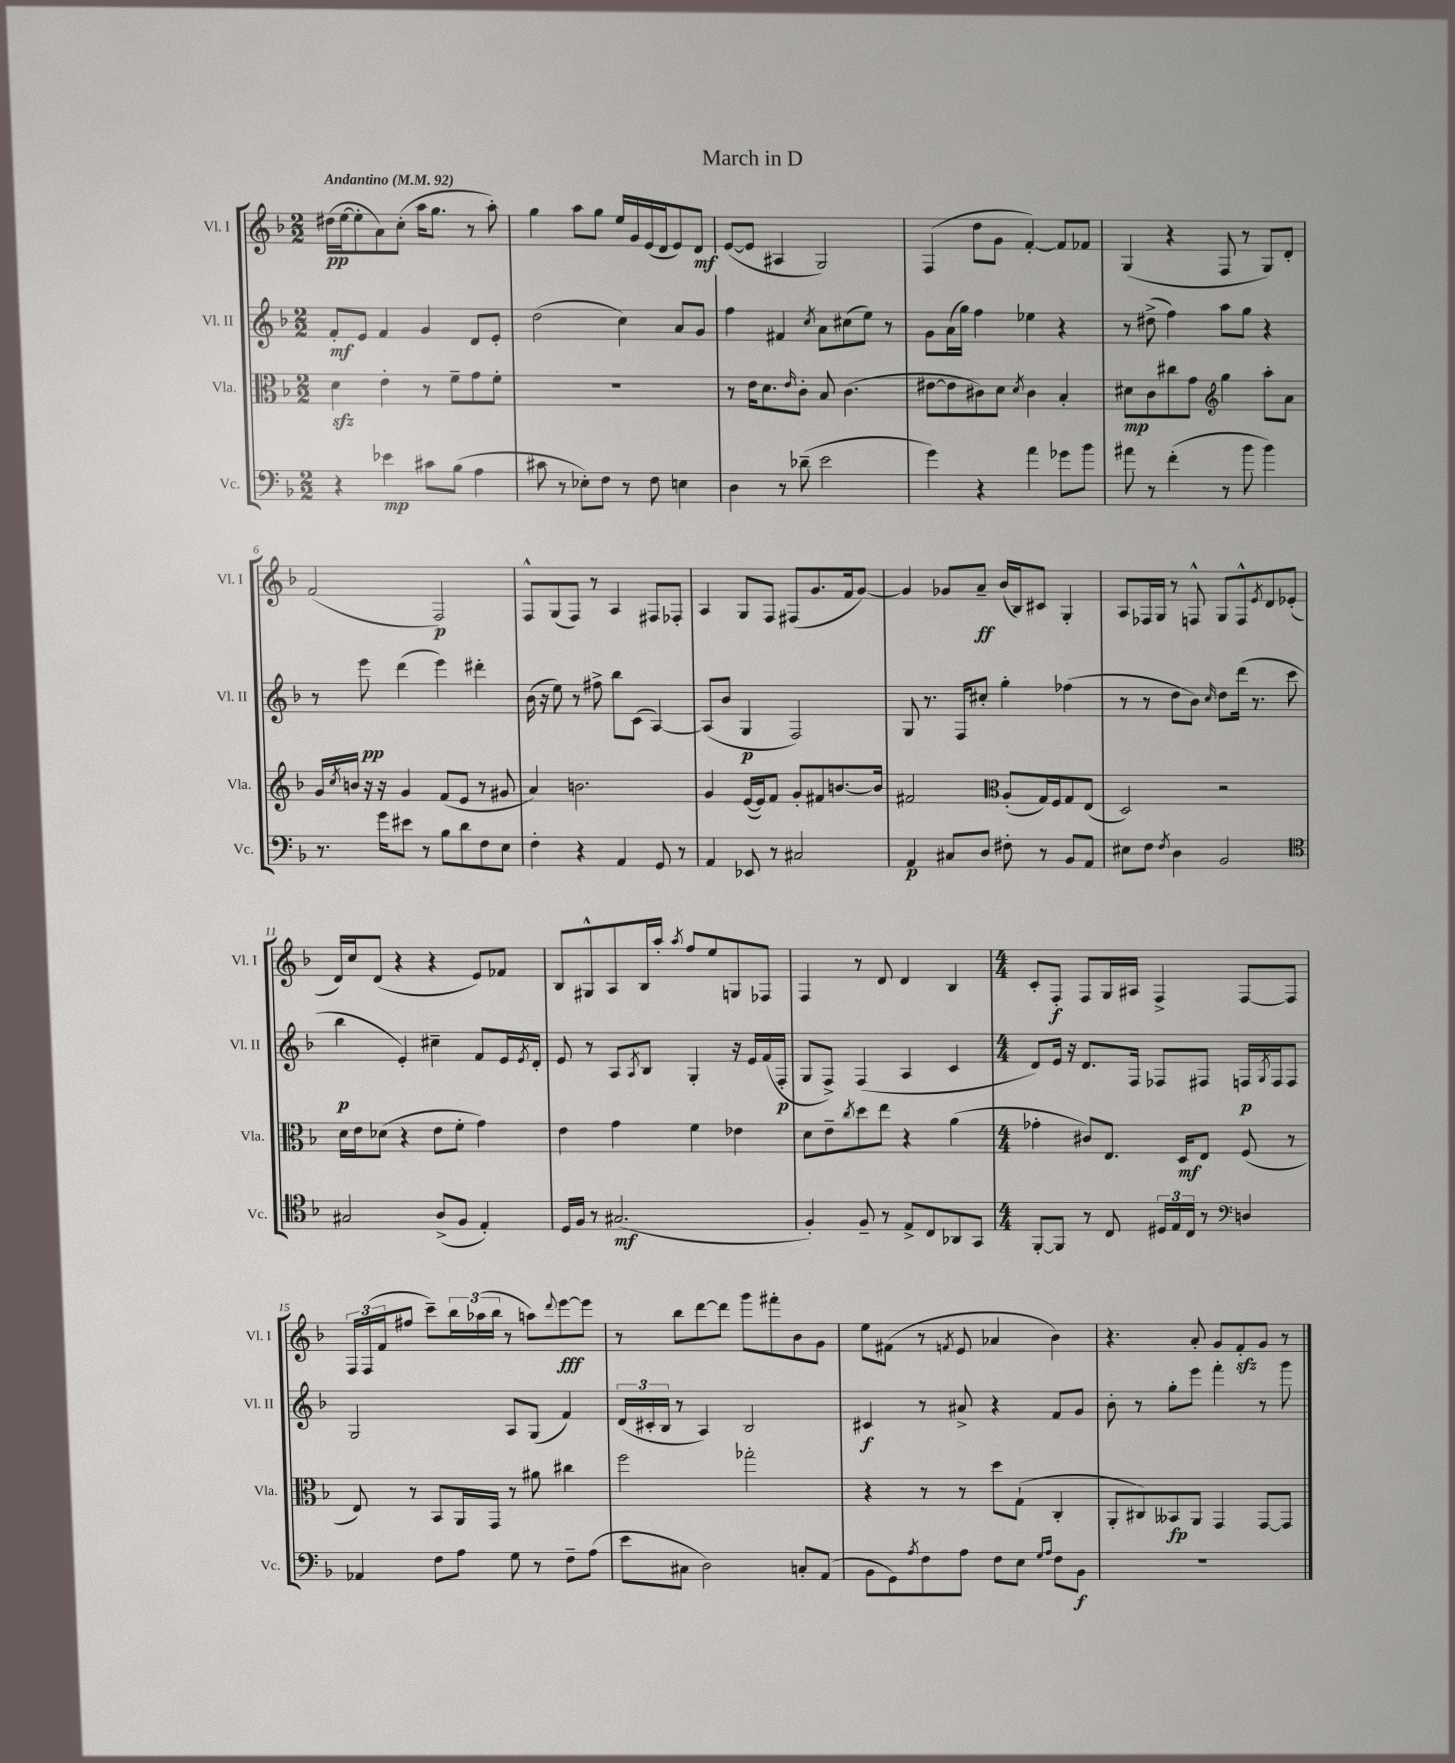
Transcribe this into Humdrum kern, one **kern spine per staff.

**kern	**dynam	**kern	**dynam	**kern	**dynam	**kern	**dynam
*part4	*part4	*part3	*part3	*part2	*part2	*part1	*part1
*staff4	*staff4	*staff3	*staff3	*staff2	*staff2	*staff1	*staff1
*I"Vc.	*	*I"Vla.	*	*I"Vl. II	*	*I"Vl. I	*
*I'Vc.	*	*I'Vla.	*	*I'Vl. II	*	*I'Vl. I	*
*clefF4	*	*clefC3	*	*clefG2	*	*clefG2	*
*k[b-]	*	*k[b-]	*	*k[b-]	*	*k[b-]	*
*M2/2	*	*M2/2	*	*M2/2	*	*M2/2	*
*MM92	*	*MM92	*	*MM92	*	*MM92	*
=1	=1	=1	=1	=1	=1	=1	=1
!	!	!	!	!	!	!LO:TX:a:B:t=Andantino	!
4r	.	4dzz\	.	8f'/L	mf	(16dd#X\LL	pp
.	.	.	.	.	.	[16ee\J	.
.	.	.	.	8e/J	.	8ee'\]	.
4e-X\	mp	4e'\	.	4f/	.	8a\)	.
.	.	.	.	.	.	(8cc'\J	.
8c#X\L	.	8r	.	4g/	.	16aa\KL	.
.	.	.	.	.	.	8.gg\J	.
(8B-\J	.	8f~\L	.	.	.	.	.
4A\	.	8g\	.	8d/L	.	8r	.
.	.	8f'\J	.	8e'/J	.	8aa'\)	.
=2	=2	=2	=2	=2	=2	=2	=2
8c#X\	.	1r	.	(2dd\	.	4gg\	.
8r	.	.	.	.	.	.	.
8E-X'\L)	.	.	.	.	.	8aa\L	.
8F\J	.	.	.	.	.	8gg\J	.
8r	.	.	.	4cc\)	.	16ee/LL	.
.	.	.	.	.	.	16g/	.
8F\	.	.	.	.	.	(16e/	.
.	.	.	.	.	.	16d/J	.
4En\	.	.	.	8a/L	.	8e/)	.
.	.	.	.	8g/J	.	8d/J	mf
=3	=3	=3	=3	=3	=3	=3	=3
4D\	.	8r	.	4ff\	.	([8e/L	.
.	.	16e\KL	.	.	.	8e/J]	.
.	.	8.d\	.	.	.	.	.
8r	.	.	.	4f#X/	.	4A#X/	.
.	.	16qqe/	.	.	.	.	.
(8d-X~\	.	8c'\J	.	.	.	.	.
.	.	.	.	8qcc/	.	.	.
2e\	.	8B-/	.	8a\L	.	2G/)	.
.	.	(4.c\	.	(8cc#X\	.	.	.
.	.	.	.	8ee\J)	.	.	.
.	.	.	.	8r	.	.	.
=4	=4	=4	=4	=4	=4	=4	=4
4g\)	.	[8e#X\L	.	8g\L	.	(4F/	.
.	.	8e#\]	.	(16a\L	.	.	.
.	.	.	.	16gg\JJ)	.	.	.
4r	.	8c#X\)	.	4ff\	.	8dd\L	.
.	.	8d\J	.	.	.	8g\J	.
.	.	8qd/	.	.	.	.	.
4a\	.	4c#\	.	4ee-X\	.	[4f'/)	.
8g-X\L	.	4B-'/	.	4r	.	8f/L]	.
8b-\J	.	.	.	.	.	8f-X/J	.
=5	=5	=5	=5	=5	=5	=5	=5
8a#X\	.	8d#X\L	mp	8r	.	(4G/	.
8r	.	8c\	.	(8dd#X^\	.	.	.
(4f'\	.	8cc#X\	.	4ff\)	.	4r	.
.	.	8g\J	.	.	.	.	.
*	*	*clefG2	*	*	*	*	*
8r	.	4gg\	.	8aa\L	.	8F/	.
8b-\	.	.	.	8gg\J	.	8r	.
4b-\)	.	8aa'\L	.	4r	.	8G/L)	.
.	.	8a\J	.	.	.	8d'/J	.
!!LO:LB:g=z
=6	=6	=6	=6	=6	=6	=6	=6
8.r	.	16g/LL	.	8r	.	(2f/	.
.	.	8qcc/	.	.	.	.	.
.	.	16bn/JJ	.	.	.	.	.
.	.	16r	.	8eee\	pp	.	.
16g\KL	.	16r	.	.	.	.	.
8e#X\J	.	4g/	.	(4ddd\	.	.	.
8r	.	.	.	.	.	.	.
8B-\L	.	(8f/L	.	4eee\)	.	2F/)	p
8d\	.	8e/J	.	.	.	.	.
8F\	.	8r	.	4ddd#X'\	.	.	.
8E\J	.	8g#X/	.	.	.	.	.
=7	=7	=7	=7	=7	=7	=7	=7
4F'\	.	4a/)	.	(16b-\	.	8F^^/L	.
.	.	.	.	16r	.	.	.
.	.	.	.	8ee\)	.	(8G/	.
4r	.	2.bn\	.	8r	.	8F/J)	.
.	.	.	.	8ff#X^\	.	8r	.
4AA/	.	.	.	8bb-\L	.	4A/	.
.	.	.	.	(8c\J	.	.	.
8GG/	.	.	.	[4A/)	.	8F#X/L	.
8r	.	.	.	.	.	8F-X'/J	.
=8	=8	=8	=8	=8	=8	=8	=8
4AA/	.	4g/	.	(8A/L]	.	4A/	.
.	.	.	.	8b-/J	.	.	.
8EE-X/	.	([16e/LL	.	4G/	p	8G/L	.
.	.	16e/J])	.	.	.	.	.
8r	.	8f/J	.	.	.	8F/J	.
2C#X/	.	8g'/L	.	2F/)	.	(8F#X/L	.
.	.	8f#X/	.	.	.	8.g/	.
.	.	[8.bn/	.	.	.	.	.
.	.	.	.	.	.	16f/k	.
.	.	.	.	.	.	[8g/J)	.
.	.	16b/Jk]	.	.	.	.	.
=9	=9	=9	=9	=9	=9	=9	=9
4AA/	p	2f#X/	.	8G/	.	4g/]	.
.	.	.	.	8.r	.	.	.
8C#X/L	.	.	.	.	.	8g-X/L	.
.	.	.	.	16F/KL	.	.	.
8D/J	.	.	.	8cc#X'/J	.	8a~/J	ff
*	*	*clefC3	*	*	*	*	*
8F#X'\	.	(8A'/L	.	4gg'\	.	(16b-/LL	.
.	.	.	.	.	.	16B-/J)	.
8r	.	16G/L)	.	.	.	8c#X/J	.
.	.	16F/J	.	.	.	.	.
8BB-/L	.	8G/	.	(4ff-X\	.	4G'/	.
8AA/J	.	(8E/J	.	.	.	.	.
=10	=10	=10	=10	=10	=10	=10	=10
8E#X\L	.	2D/)	.	8r	.	8A/L	.
8F\J	.	.	.	8r	.	16F-X/L	.
.	.	.	.	.	.	16G/JJ	.
8qF/	.	.	.	.	.	.	.
4D\	.	.	.	8dd\L	.	8r	.
.	.	.	.	8b-\J)	.	8Fn^^/	.
.	.	.	.	16qqcc/	.	.	.
2BB-/	.	2r	.	8dd\L	.	8G/L	.
.	.	.	.	(16ddd\Jk	.	8F^^/	.
.	.	.	.	8.r	.	.	.
.	.	.	.	.	.	8qe/	.
.	.	.	.	.	.	8d/	.
.	.	.	.	8ccc\	.	(8e-X'/J	.
!!LO:LB:g=z
=11	=11	=11	=11	=11	=11	=11	=11
*clefC4	*	*	*	*	*	*	*
2G#X/	.	16d\LL	.	4bb-\	p	16d/LL)	.
.	.	16e\J	.	.	.	16cc/J	.
.	.	(8d-X\J	.	.	.	(8d/J	.
.	.	4r	.	4e'/)	.	4r	.
(8A^/L	.	8e\L	.	4cc#X~\	.	4r	.
8F/J	.	8f'\J	.	.	.	.	.
4E'/)	.	4g\)	.	8f/L	.	8e/L)	.
.	.	.	.	16e/L	.	8f-X/J	.
.	.	.	.	8qe/	.	.	.
.	.	.	.	16d'/JJ	.	.	.
=12	=12	=12	=12	=12	=12	=12	=12
16D/LL	.	4e\	.	8e/	.	8B-/L	.
16F/JJ	.	.	.	.	.	.	.
8r	.	.	.	8r	.	8G#X^^/	.
(2.G#X/	mf	4g\	.	8A/L	.	8A/	.
.	.	.	.	8qA/	.	.	.
.	.	.	.	8B-/J	.	16B-/L	.
.	.	.	.	.	.	16aa'/JJ	.
.	.	.	.	.	.	8qaa/	.
.	.	4f\	.	4G'/	.	8ff/L	.
.	.	.	.	.	.	8ee/	.
.	.	4e-X\	.	16r	.	8Gn/	.
.	.	.	.	16e/LL	.	.	.
.	.	.	.	(16f/	.	8F-X/J	.
.	.	.	.	16F'/JJ	p	.	.
=13	=13	=13	=13	=13	=13	=13	=13
4F'/)	.	8d\L	.	8G/L	.	4F/	.
.	.	8e~\	.	8F^/J)	.	.	.
.	.	8qcc/	.	.	.	.	.
8F~/	.	8dd\	.	(4F/	.	8r	.
8r	.	8ee\J	.	.	.	8d/	.
8E^/L	.	4r	.	4A/	.	4d/	.
8C/	.	.	.	.	.	.	.
8AA-X/	.	(4a\	.	4c/	.	4B-/	.
8GG/J	.	.	.	.	.	.	.
=14	=14	=14	=14	=14	=14	=14	=14
*M4/4	*	*M4/4	*	*M4/4	*	*M4/4	*
[8FF'/L	.	4g-X'\	.	8d/L)	.	8c'/L	.
8FF/J]	.	.	.	16e/Jk	.	8F'/J	f
.	.	.	.	16r	.	.	.
8r	.	8c#X/L)	.	8.d/L	.	8F/L	.
8C/	.	8.E/J	.	.	.	16G/L	.
.	.	.	.	16F/Jk	.	16A#X/JJ	.
24D#X/LL	.	.	.	8F-X/L	.	4F^/	.
24E/	.	.	.	.	.	.	.
.	.	16D/KL	mf	.	.	.	.
24C/JJ	.	.	.	.	.	.	.
8r	.	8E/J	.	8F#X/J	.	.	.
4Dn/	.	(8F/	.	16Fn/LL	p	[8F/L	.
.	.	.	.	8qG/	.	.	.
.	.	.	.	16F/J	.	.	.
.	.	8r	.	8F/J	.	8F/J]	.
!!LO:LB:g=z
=15	=15	=15	=15	=15	=15	=15	=15
*clefF4	*	*	*	*	*	*	*
4AA-X/	.	8E/)	.	2G/	.	24F/LL	.
.	.	.	.	.	.	(24F/	.
.	.	.	.	.	.	24f/J	.
.	.	8r	.	.	.	8ff#X/J	.
8F\L	.	8BB-/L	.	.	.	8ccc~\L)	.
8A\J	.	16AA/L	.	.	.	24bb-\L	.
.	.	.	.	.	.	(24aa-X\	.
.	.	16GG/JJ	.	.	.	.	.
.	.	.	.	.	.	24bb-\JJ	.
8G\	.	8r	.	8A/L	.	8r	.
8r	.	8a#X\	.	(8G/J	.	8aan\L)	.
.	.	.	.	.	.	8qqddd/	.
8F~\L	.	4cc#X\	.	4f/)	.	[8eee\	fff
(8A\J	.	.	.	.	.	8eee\J]	.
=16	=16	=16	=16	=16	=16	=16	=16
8e\L	.	2ff\	.	(24d/LL	.	8r	.
.	.	.	.	24c#X'/	.	.	.
.	.	.	.	24B-/JJ	.	.	.
8C#X\J	.	.	.	8r	.	8bb-\L	.
2D\)	.	.	.	4A/)	.	[8ddd\	.
.	.	.	.	.	.	8ddd\J]	.
.	.	2gg-X'\	.	2B-/	.	8ggg\L	.
.	.	.	.	.	.	8fff#X'\	.
8Cn'/L	.	.	.	.	.	8b-\	.
(8AA/J	.	.	.	.	.	8g\J	.
=17	=17	=17	=17	=17	=17	=17	=17
8BB-\L	.	4r	.	4c#X/	f	8ee\L	.
8GG\)	.	.	.	.	.	(8f#X\J	.
8qA/	.	.	.	.	.	.	.
8F\	.	8r	.	8r	.	8r	.
.	.	.	.	.	.	8qfn/	.
8A\J	.	8r	.	8a#X^/	.	8e/	.
8F\L	.	8dd\L	.	4r	.	4a-X/	.
8E\J	.	(8G`\J	.	.	.	.	.
16qqG/LL	.	.	.	.	.	.	.
16qqA/JJ	.	.	.	.	.	.	.
8F\L	.	4C'/	.	8f/L	.	4b-\)	.
8BB-\J	f	.	.	8g/J	.	.	.
=18	=18	=18	=18	=18	=18	=18	=18
1r	.	8AA'/L	.	8b-'\	.	4.r	.
.	.	8C#X/)	.	8r	.	.	.
.	.	8BB--X/	fp	8gg'\L	.	.	.
.	.	8AA/J	.	8eee\J	.	8a'/	.
.	.	4GG/	.	4fff'\	.	8g/L	.
.	.	.	.	.	.	8fzz'/	.
.	.	[8GG/L	.	8r	.	8g/J	.
.	.	8GG/J]	.	8ggg\	.	8r	.
==	==	==	==	==	==	==	==
*-	*-	*-	*-	*-	*-	*-	*-
